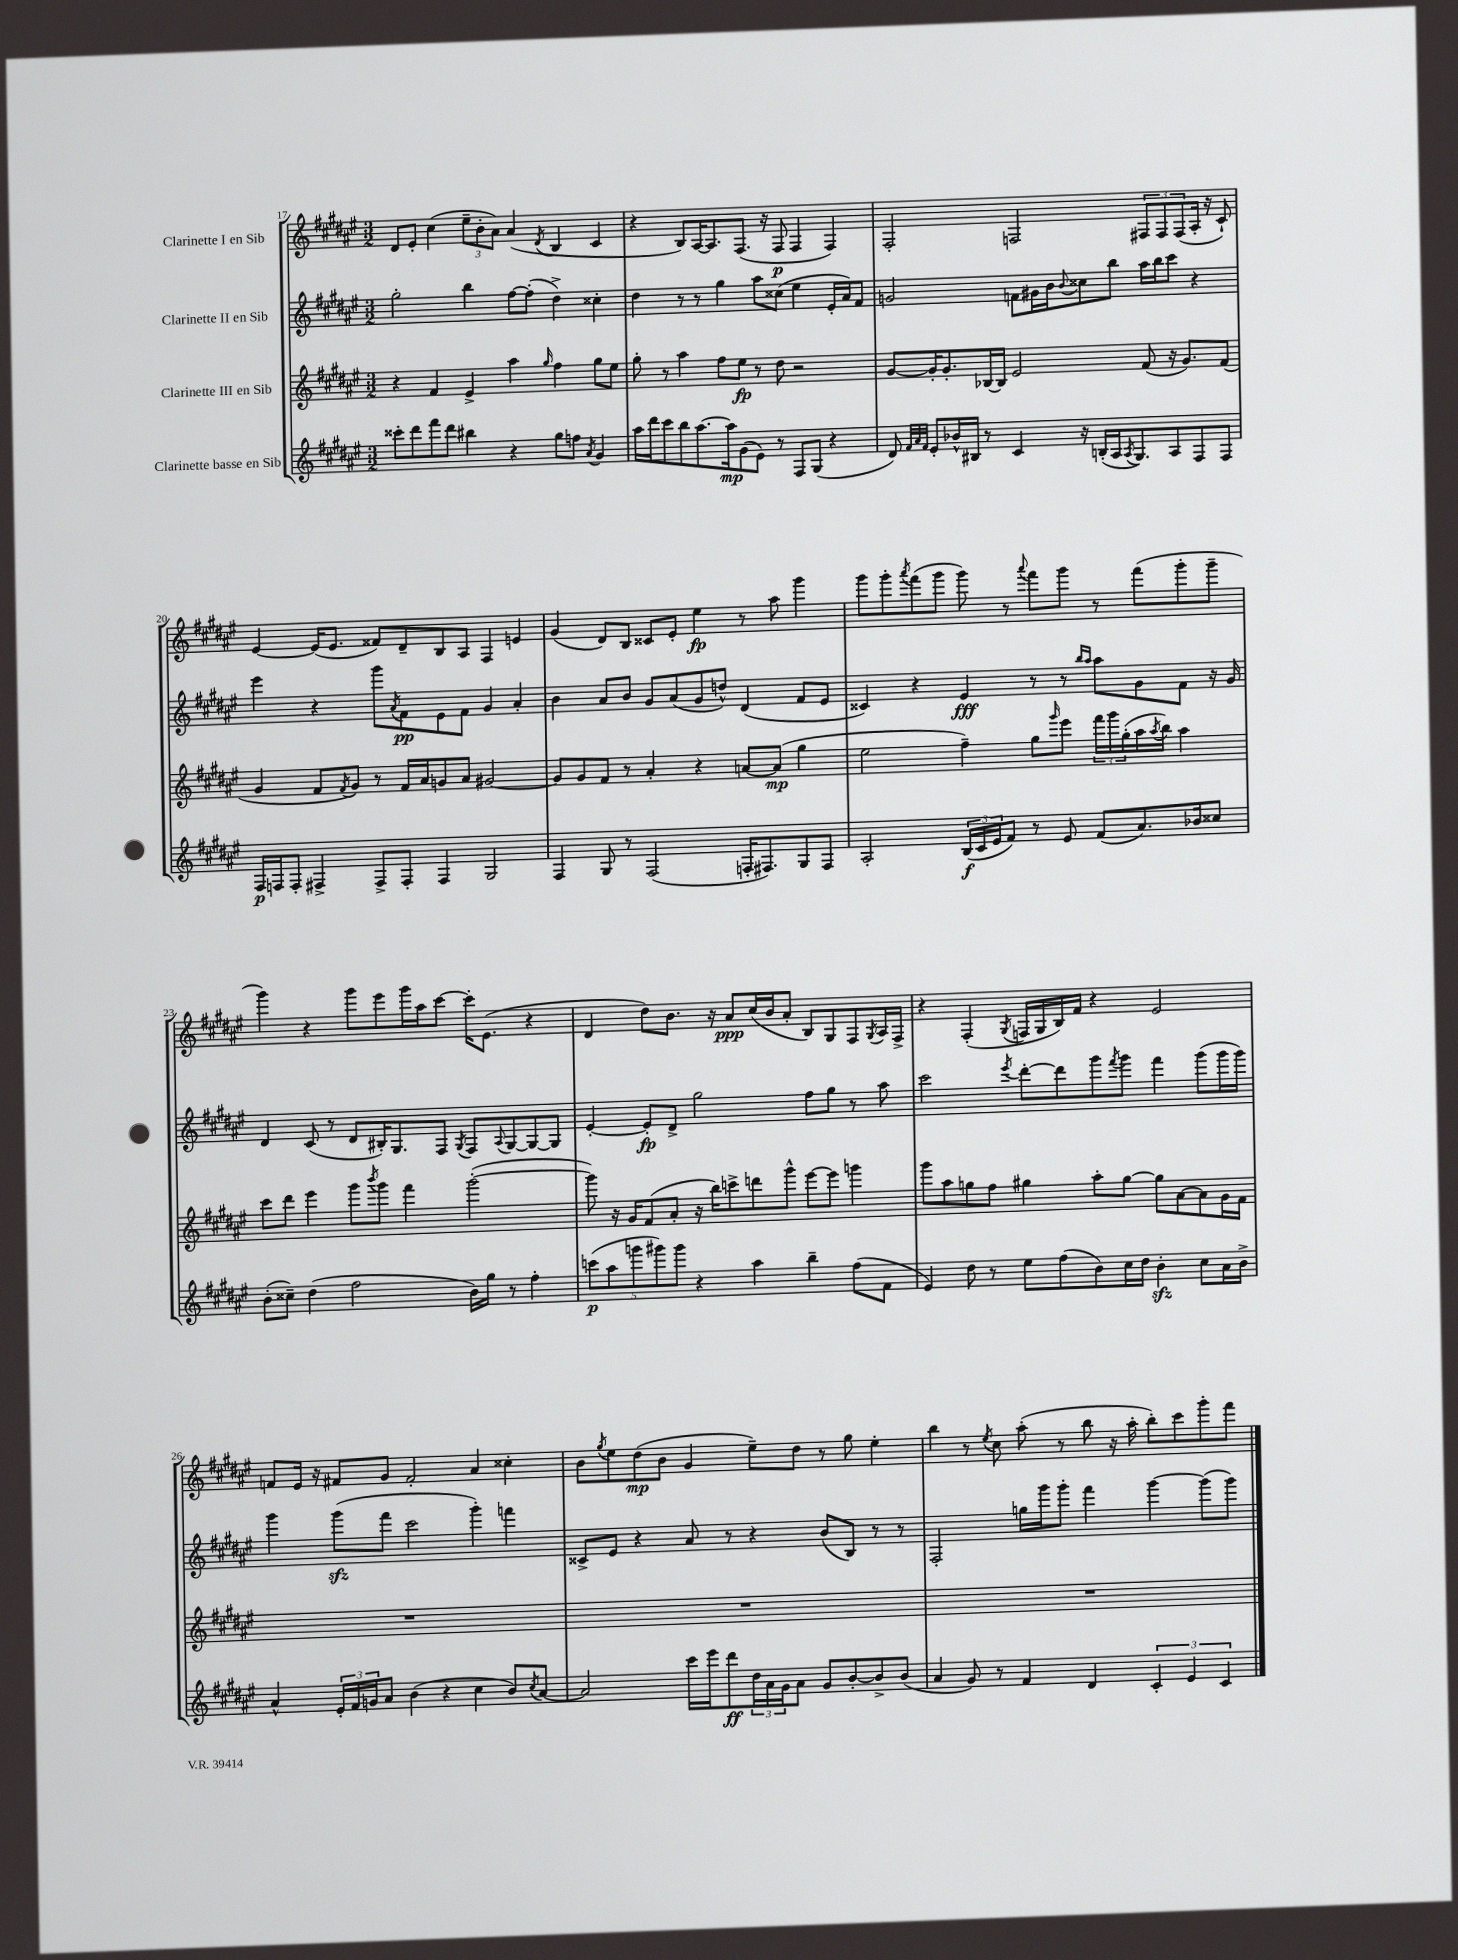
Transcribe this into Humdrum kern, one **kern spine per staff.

**kern	**dynam	**kern	**dynam	**kern	**dynam	**kern	**dynam
*part4	*part4	*part3	*part3	*part2	*part2	*part1	*part1
*staff4	*staff4	*staff3	*staff3	*staff2	*staff2	*staff1	*staff1
*I"Clarinette basse en Sib	*	*I"Clarinette III en Sib	*	*I"Clarinette II en Sib	*	*I"Clarinette I en Sib	*
*clefG2	*	*clefG2	*	*clefG2	*	*clefG2	*
*k[f#c#g#d#a#e#]	*	*k[f#c#g#d#a#e#]	*	*k[f#c#g#d#a#e#]	*	*k[f#c#g#d#a#e#]	*
*M3/2	*	*M3/2	*	*M3/2	*	*M3/2	*
=17	=17	=17	=17	=17	=17	=17	=17
8ccc##X'\L	.	4r	.	2gg#'\	.	8d#/L	.
8ddd#\	.	.	.	.	.	8e#'/J	.
8fff#\	.	4f#/	.	.	.	(4cc#\	.
8ddd#\J	.	.	.	.	.	.	.
4bb#X\	.	4e#^/	.	4bb\	.	12ee#~\L	.
.	.	.	.	.	.	12b'\	.
.	.	.	.	.	.	12a#\J)	.
4r	.	4aa#\	.	[8ff#\L	.	(4a#/	.
.	.	.	.	(8ff#'\J]	.	.	.
.	.	16qqgg#/	.	.	.	8qd#/	.
8gg#\L	.	4ff#\	.	4dd#^\)	.	4B/	.
8ffn\J	.	.	.	.	.	.	.
8qa#/	.	.	.	.	.	.	.
4g#/	.	8gg#\L	.	4cc##X'\	.	4c#/	.
.	.	8ee#\J	.	.	.	.	.
=18	=18	=18	=18	=18	=18	=18	=18
16aa#\LL	.	8gg#'\	.	4dd#\	.	4r	.
16ddd#\J	.	.	.	.	.	.	.
8ccc#\	.	8r	.	.	.	.	.
8bb\	.	4aa#\	.	8r	.	8B/L)	.
[8.aa#\	.	.	.	8r	.	[16A#/K	.
.	.	.	.	.	.	8.A#/]	.
.	.	8ff#\L	.	4gg#\	.	.	.
16aa#\k]	mp	.	.	.	.	.	.
(8g#\	.	8ee#\J	fp	.	.	(8.F#/J	.
8e#\J)	.	8r	.	8aa#\L	.	.	.
.	.	.	.	.	.	16r	.
8r	.	8dd#\	.	(8cc##X\J	.	8F#/	p
8F#/L	.	2r	.	4ee#\	.	4F#/	.
(8G#/J	.	.	.	.	.	.	.
4r	.	.	.	16e#'/LL	.	4F#/)	.
.	.	.	.	16a#/J)	.	.	.
.	.	.	.	8f#/J	.	.	.
=19	=19	=19	=19	=19	=19	=19	=19
8d#/)	.	[8g#/L	.	2gn/	.	2F#'/	.
32qqf#/LLL	.	.	.	.	.	.	.
32qqa#/	.	.	.	.	.	.	.
32qqf#/JJJ	.	.	.	.	.	.	.
8e#'/L	.	16g#'/K]	.	.	.	.	.
.	.	8.g#'/	.	.	.	.	.
16b-X^^/L	.	.	.	.	.	.	.
16B#X/JJ	.	.	.	.	.	.	.
8r	.	[16B-X/L	.	.	.	.	.
.	.	16B-/JJ]	.	.	.	.	.
4c#/	.	2e#/	.	8fn\L	.	2Fn/	.
.	.	.	.	16g#X\L	.	.	.
.	.	.	.	16b\J	.	.	.
.	.	.	.	8qqb/	.	.	.
16r	.	.	.	8cc##X\	.	.	.
(16Bn'/LL	.	.	.	.	.	.	.
16A#/J	.	.	.	8bb\J	.	.	.
8qA#/	.	.	.	.	.	.	.
8.G#/)	.	.	.	.	.	.	.
.	.	(8f#/	.	16aa#\LL	.	12F#X/L	.
.	.	.	.	16bb\J	.	.	.
.	.	.	.	.	.	12F#/	.
8A#/	.	16r	.	8ccc#\J	.	.	.
.	.	.	.	.	.	(12F#/	.
.	.	8.g#/L)	.	.	.	.	.
8F#/	.	.	.	4r	.	16A#'/Jk	.
.	.	.	.	.	.	16r	.
8F#/J	.	(8f#/J	.	.	.	8c#`/)	.
!!LO:LB:g=z
=20	=20	=20	=20	=20	=20	=20	=20
16F#/LL	p	4g#/	.	4eee#\	.	[4e#/	.
16Fn/J	.	.	.	.	.	.	.
8F'/J	.	.	.	.	.	.	.
4F#X^/	.	8f#/L	.	4r	.	(16e#/KL]	.
.	.	.	.	.	.	8.e#/J	.
.	.	8qf#/	.	.	.	.	.
.	.	8g#/J)	.	.	.	.	.
8F#^/L	.	8r	.	8ggg#\L	.	8f##X/L)	.
.	.	.	.	8qa#/	.	.	.
8F#'/J	.	16f#/LL	.	8f#\	pp	8d#~/	.
.	.	16a#/J	.	.	.	.	.
4F#/	.	8gn/	.	8e#\	.	8B/	.
.	.	8a#/J	.	8f#\J	.	8A#/J	.
2G#/	.	[2g#X/	.	4g#/	.	4F#/	.
.	.	.	.	4a#'/	.	4en/	.
=21	=21	=21	=21	=21	=21	=21	=21
4F#/	.	8g#/L]	.	4b\	.	(4g#/	.
.	.	8g#/	.	.	.	.	.
8G#/	.	8f#/J	.	8a#/L	.	8d#/L)	.
8r	.	8r	.	8b/J	.	8B/J	.
(2F#/	.	4a#'/	.	8g#/L	.	8c##X/L	.
.	.	.	.	(8a#/	.	8e#'/J	.
.	.	4r	.	8g#/	.	4ee#\	fp
.	.	.	.	8ddn^^/J)	.	.	.
16Fn'/KL	.	[8an/L	.	(4d#/	.	8r	.
8.F#X/)	.	.	.	.	.	.	.
.	.	(8a/J]	mp	.	.	8aa#\	.
8G#/	.	4gg#\	.	8f#/L	.	4ggg#\	.
8F#/J	.	.	.	8e#/J	.	.	.
=22	=22	=22	=22	=22	=22	=22	=22
2A#'/	.	2ee#\	.	4c##X/)	.	8ggg#\L	.
.	.	.	.	.	.	8ggg#'\	.
.	.	.	.	.	.	8qaaa#/	.
.	.	.	.	4r	.	(8fff#\	.
.	.	.	.	.	.	8ggg#\J	.
(24B/LL	f	4ff#~\)	.	4e#/	fff	8ggg#\)	.
24c#/	.	.	.	.	.	.	.
24e#/J	.	.	.	.	.	.	.
8f#/J)	.	.	.	.	.	8r	.
.	.	.	.	.	.	8qqaaa#/	.
8r	.	8gg#\L	.	8r	.	8fff#\L	.
.	.	16qqggg#/	.	.	.	.	.
8e#/	.	8eee#\J	.	8r	.	8ggg#\J	.
.	.	.	.	16qqbb/LL	.	.	.
.	.	.	.	16qqaa#/JJ	.	.	.
(8f#/L	.	24fff#\LL	.	8aa#\L	.	8r	.
.	.	24ggg#\	.	.	.	.	.
.	.	(24gg#'\	.	.	.	.	.
8.a#/)	.	16aa#\	.	8g#\	.	(8fff#\L	.
.	.	8qaa#/	.	.	.	.	.
.	.	16bb\JJ)	.	.	.	.	.
.	.	4aa#\	.	8f#\J	.	8ggg#'\	.
16b-X/k	.	.	.	.	.	.	.
8cc##X/J	.	.	.	16r	.	8ggg#~\J	.
.	.	.	.	16g#/	.	.	.
!!LO:LB:g=z
=23	=23	=23	=23	=23	=23	=23	=23
(8b'\L	.	8ccc#\L	.	4d#/	.	4ggg#\)	.
8cc##X~\J)	.	8ddd#\J	.	.	.	.	.
(4dd#\	.	4eee#\	.	(8c#/	.	4r	.
.	.	.	.	8r	.	.	.
2ff#\	.	8ggg#\L	.	8d#/L	.	8ggg#\L	.
.	.	8qbbb/	.	.	.	.	.
.	.	8ggg#\J	.	16B#X'/K)	.	8eee#\	.
.	.	.	.	8.G#/	.	.	.
.	.	4fff#\	.	.	.	16ggg#\L	.
.	.	.	.	.	.	16aa#\J	.
.	.	.	.	8F#/J	.	[8ccc#\J	.
.	.	.	.	8qG#/	.	.	.
16b\LL)	.	([2ggg#'\	.	8F#/L	.	16ccc#'\KL]	.
16gg#\JJ	.	.	.	.	.	(8.e#\J	.
.	.	.	.	8qqA#/	.	.	.
8r	.	.	.	[8G#/	.	.	.
4ff#'\	.	.	.	8G#/_	.	4r	.
.	.	.	.	8G#/J]	.	.	.
=24	=24	=24	=24	=24	=24	=24	=24
(10cccn\L	p	8ggg#\])	.	[4e#'/	.	4d#/	.
10aa#\	.	.	.	.	.	.	.
.	.	16r	.	.	.	.	.
.	.	16g#/KL	.	.	.	.	.
10gggn\	.	.	.	.	.	.	.
.	.	(8f#/	.	8e#'/L]	fp	8dd#\L)	.
10ggg#X\)	.	.	.	.	.	.	.
.	.	8a#'/J	.	8d#^/J	.	8.b\J	.
10ggg#\J	.	.	.	.	.	.	.
4r	.	16r	.	2gg#\	.	.	.
.	.	16bb\KL)	.	.	.	16r	.
.	.	8cccn^\	.	.	.	8a#/L	ppp
4aa#\	.	8dddn\	.	.	.	(16cc#/L	.
.	.	.	.	.	.	16b/J	.
.	.	8ggg#^^\J	.	.	.	8a#'/J	.
4bb~\	.	[8eee#\L	.	8ff#\L	.	8B/L)	.
.	.	8eee#\J]	.	8gg#\J	.	8G#/	.
(8ff#\L	.	4gggn\	.	8r	.	8F#/	.
.	.	.	.	.	.	8qG#/	.
8f#\J	.	.	.	8aa#\	.	16A#/L	.
.	.	.	.	.	.	16F#^/JJ	.
=25	=25	=25	=25	=25	=25	=25	=25
4e#/)	.	8ggg#\L	.	2ccc#\	.	4r	.
.	.	8aa#\	.	.	.	.	.
8dd#\	.	8ggn\	.	.	.	(4F#'/	.
8r	.	8ff#\J	.	.	.	.	.
.	.	.	.	8qeee#/	.	8qG#/	.
8ee#\L	.	4gg#X\	.	[8ddd#'\L	.	16Fn/LL	.
.	.	.	.	.	.	16G#/	.
(8ff#\	.	.	.	8ddd#\]	.	16B/)	.
.	.	.	.	.	.	16f#/JJ	.
8b\)	.	8aa#'\L	.	8ggg#\	.	4r	.
.	.	.	.	8qfff#/	.	.	.
16cc#\L	.	[8gg#\J	.	8ggg#\J	.	.	.
16dd#\JJ	.	.	.	.	.	.	.
4bzz'\	.	8gg#\L]	.	4fff#\	.	2e#/	.
.	.	[8a#\	.	.	.	.	.
8cc#\L	.	8a#\]	.	(8ggg#\L	.	.	.
16a#\L	.	16g#\L	.	16ggg#\L	.	.	.
16b^\JJ	.	16f#\JJ	.	16ggg#\JJ)	.	.	.
!!LO:LB:g=z
=26	=26	=26	=26	=26	=26	=26	=26
4a#^^/	.	1.r	.	4ggg#\	.	8fn/L	.
.	.	.	.	.	.	16e#/Jk	.
.	.	.	.	.	.	16r	.
24e#'/LL	.	.	.	(8ggg#zz\L	.	8f#X/L	.
24f#/	.	.	.	.	.	.	.
24gn/J	.	.	.	.	.	.	.
8a#/J	.	.	.	8fff#\J	.	8g#/J	.
(4b\	.	.	.	2ccc#\	.	2f#'/	.
4r	.	.	.	.	.	.	.
4cc#\	.	.	.	4ggg#'\)	.	4a#/	.
8b/L)	.	.	.	4fffn\	.	4cc##X'\	.
8qcc#/	.	.	.	.	.	.	.
[8a#/J	.	.	.	.	.	.	.
=27	=27	=27	=27	=27	=27	=27	=27
2a#/]	.	1.r	.	8c##X^/L	.	8b\L	.
.	.	.	.	.	.	8qgg#/	.
.	.	.	.	8e#/J	.	8ee#\	.
.	.	.	.	4r	.	(8dd#\	mp
.	.	.	.	.	.	8b\J	.
16ccc#\LL	.	.	.	8a#/	.	4g#/	.
16eee#\J	.	.	.	.	.	.	.
8ddd#\	ff	.	.	8r	.	.	.
24dd#\L	.	.	.	4r	.	8ee#~\L)	.
24a#\	.	.	.	.	.	.	.
24g#\J	.	.	.	.	.	.	.
8a#\J	.	.	.	.	.	8dd#\J	.
8g#/L	.	.	.	(8b/L	.	8r	.
[8b'/	.	.	.	8B/J)	.	8gg#\	.
8b^/]	.	.	.	8r	.	4ee#'\	.
(8b/J	.	.	.	8r	.	.	.
=28	=28	=28	=28	=28	=28	=28	=28
4a#/	.	1.r	.	2F#'/	.	4bb\	.
8g#/)	.	.	.	.	.	8r	.
.	.	.	.	.	.	8qee#/	.
8r	.	.	.	.	.	8cc#\	.
4f#/	.	.	.	16ggn\LL	.	(8aa#'\	.
.	.	.	.	16ggg#\J	.	.	.
.	.	.	.	8ggg#'\J	.	8r	.
4d#/	.	.	.	4fff#\	.	8bb\	.
.	.	.	.	.	.	16r	.
.	.	.	.	.	.	16aa#'\	.
6c#'/	.	.	.	[4ggg#\	.	8bb'\L)	.
.	.	.	.	.	.	8ccc#\	.
6e#/	.	.	.	.	.	.	.
.	.	.	.	(8ggg#\L]	.	8ggg#'\	.
6c#/	.	.	.	.	.	.	.
.	.	.	.	8ggg#\J)	.	8fff#\J	.
==	==	==	==	==	==	==	==
*-	*-	*-	*-	*-	*-	*-	*-
